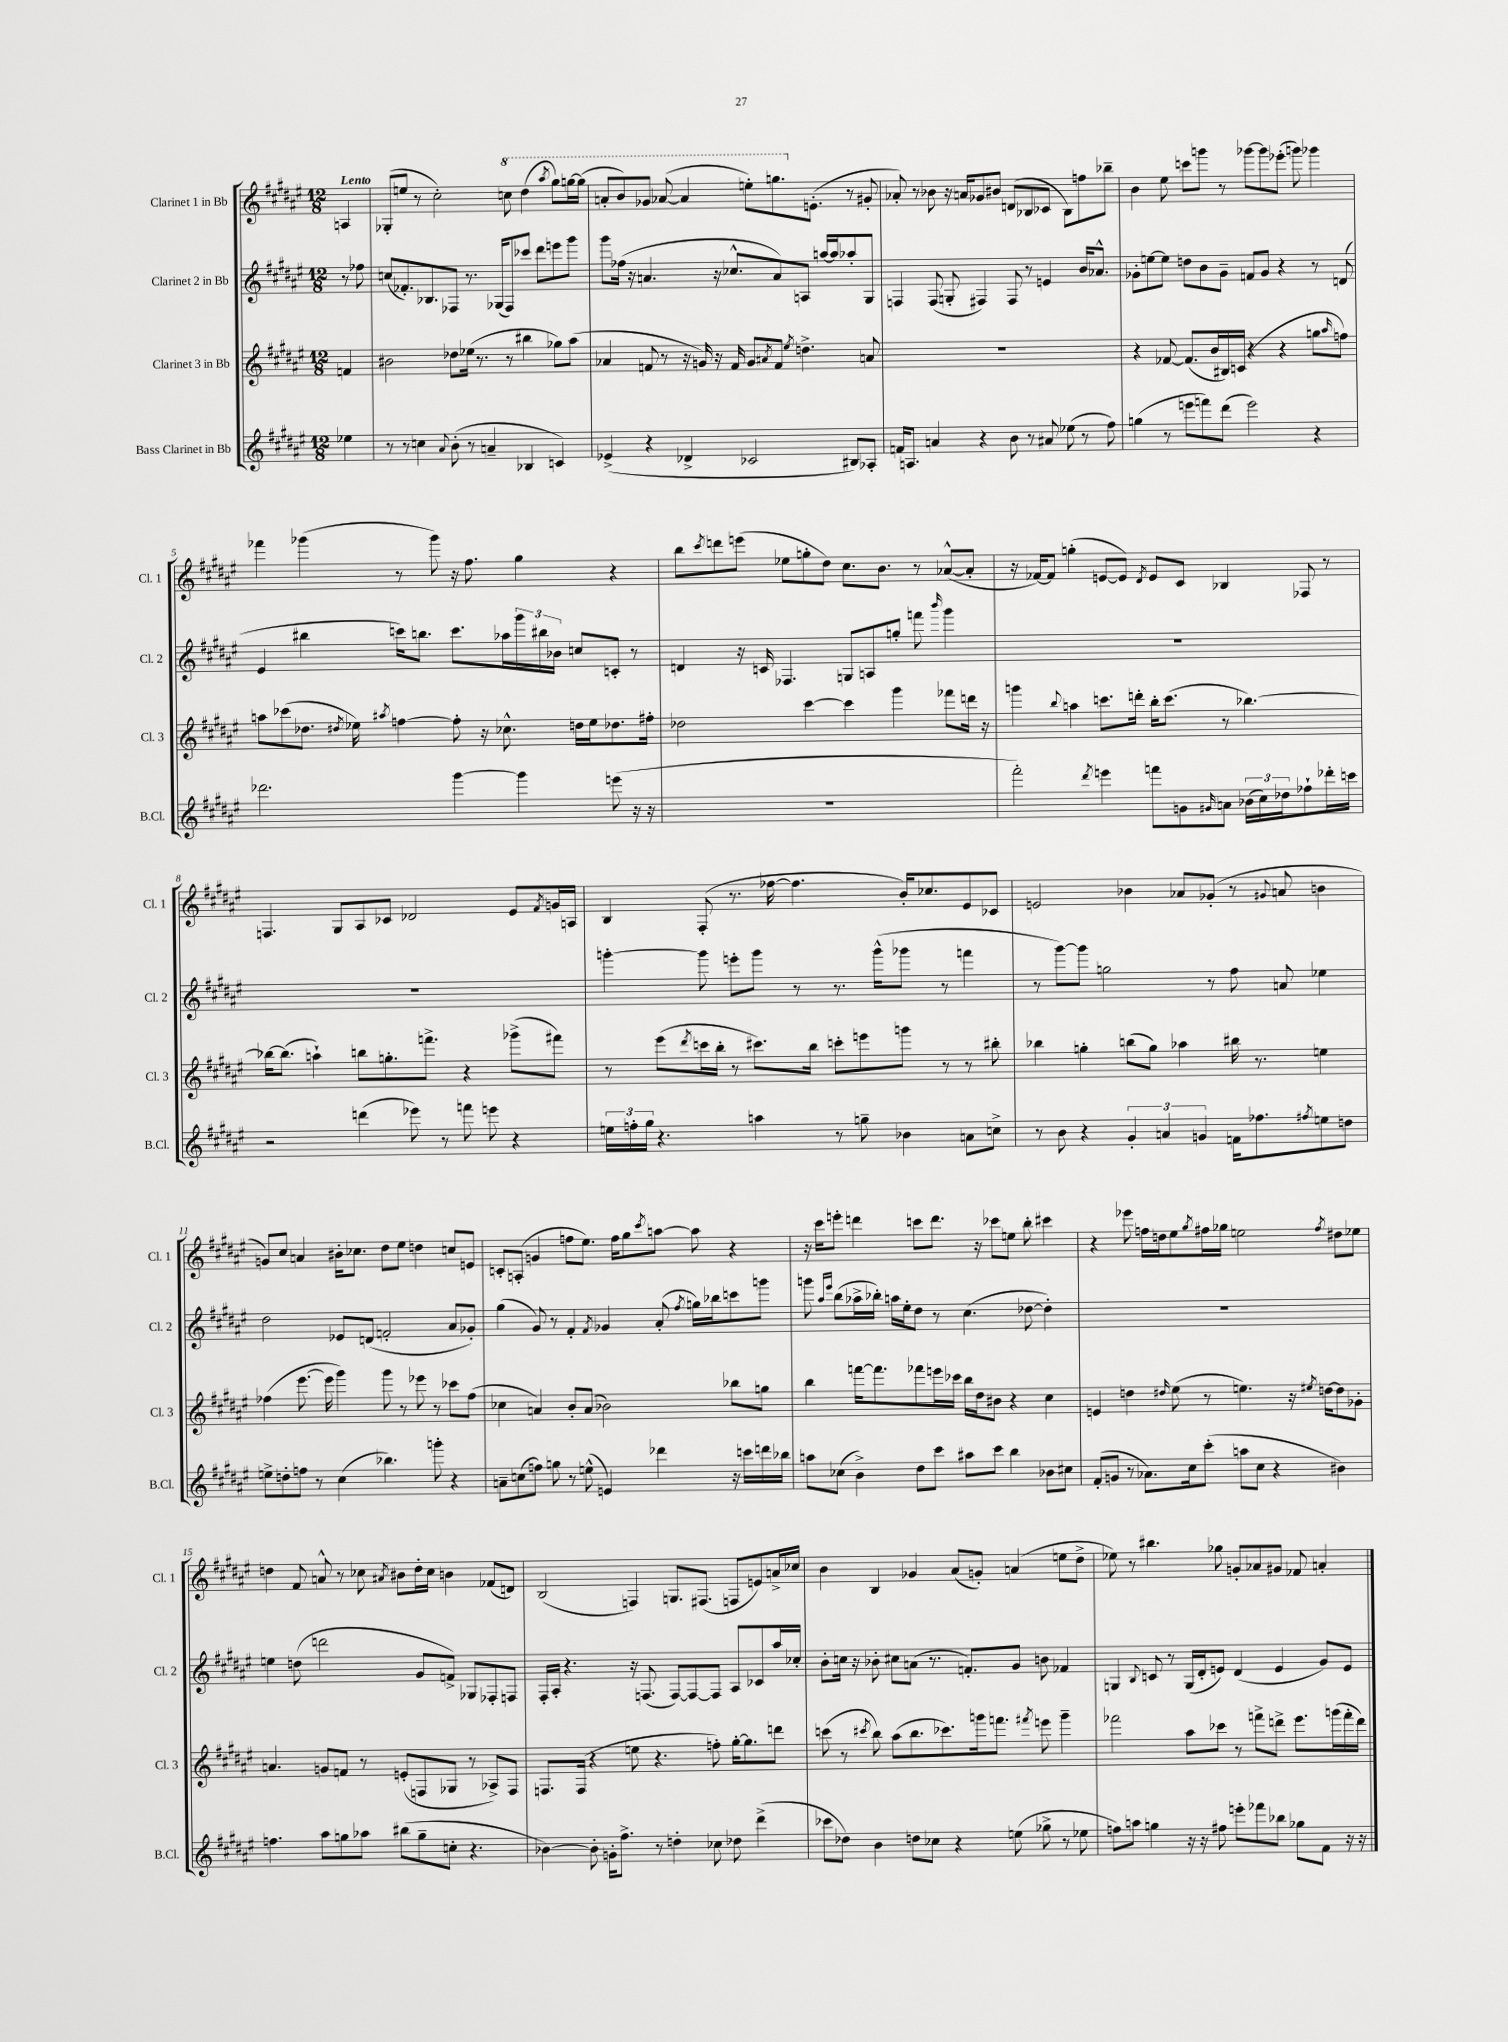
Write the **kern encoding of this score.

**kern	**kern	**kern	**kern
*part4	*part3	*part2	*part1
*staff4	*staff3	*staff2	*staff1
*I"Bass Clarinet in Bb	*I"Clarinet 3 in Bb	*I"Clarinet 2 in Bb	*I"Clarinet 1 in Bb
*I'B.Cl.	*I'Cl. 3	*I'Cl. 2	*I'Cl. 1
*clefG2	*clefG2	*clefG2	*clefG2
*k[f#c#g#d#a#e#]	*k[f#c#g#d#a#e#]	*k[f#c#g#d#a#e#]	*k[f#c#g#d#a#e#]
*M12/8	*M12/8	*M12/8	*M12/8
=	=	=	=
!	!	!	!LO:TX:a:B:t=Lento
4ee-X\	4fn/	8r	4An/
.	.	8ff-X\	.
=1	=1	=1	=1
8r	2b#X\	(8ccn/L	(8G-X'/L
8r	.	8.f-X'/)	8een/J
4ccn\	.	.	8r
.	.	8.B-X/	.
.	.	.	2cc#'\)
8qqa#/	.	.	.
(8b'\	8dd-X\L	8F-X/J	.
8r	(16ee-X\Jk	8.r	.
.	8.r	.	.
4an~/	.	.	.
.	.	(16G-X/KL	.
*	*	*	*8va
.	8r	8F-/)	8cccn\
4B-X/	4bb#X\	8ccc-X/J	(4ddd#\
.	.	8ddd#\L	.
.	.	.	8qaaa#/
4cn/)	8gg-X\L)	8eeen\	8ggg#\L)
.	(8aa#\J	8ggg#\J	[16gggn\L
.	.	.	(16ggg\JJ]
=2	=2	=2	=2
(4e-X^/	4a-X/	8ggg#\L	8aan'/L
.	.	(16ff-X\Jk	8bb/)
.	.	16r	.
4r	8fn/	4.an/	8gg-X/J
.	8r	.	([8aa-X/
4d-X^/	16r	.	4aa-/]
.	16gn/)	.	.
.	16r	16r	.
.	16f/	8.cc-X^^/L	.
2c-X/	8g/L	.	8eeen'\L)
.	8qa#X/	.	.
.	8f/J	8a/)	8.gggn\
.	8qee#/	.	.
.	4.ddn^\	8An/J	.
*	*	*	*X8va
.	.	.	(8.en'\J
.	.	[16aan/LL	.
.	.	16aa/J]	.
8B#X/L)	.	8aa-X'/	8r
8A-X'/J	8an/	8G#/J	8g#X'/
=3	=3	=3	=3
16fn/KL	1.r	4Fn/	8a-X'/)
8.An/J	.	.	.
.	.	.	8r
4an/	.	(8F/	8b-X\
.	.	8Gn'/	16r
.	.	.	16an/KL
4r	.	4F#X/)	8g-X/
.	.	.	8b#X/J
8b\	.	8F#/	(8dn/L
8r	.	8r	8B-X/
8a#X/	.	4en/	8c-X/J
(8ee-X\	.	.	8B-\L)
8r	.	16b/KL	8ffn\
.	.	8.a-X^^/J	.
8ff#\)	.	.	8bb-X~\J
=4	=4	=4	=4
(4ggn\	4r	8g-X'\L	4b\
.	.	[8een\	.
8r	[8f-X/	8ee\J]	8ee#\
8eeen\L	(8.f-/L]	8ddn\L	8cccn\L
8fffn\)	.	8b\	8gggn\J
.	16b/L	.	.
(8ddd#\J	16B#X/)	8g-~\J	8r
.	(16cn/JJ	.	.
2eee\)	4r	8fn/L	[8ggg-X\L
.	.	8g-/J	8ggg-\]
.	4r	4r	(8eee-X'\J
.	.	.	8gggn\)
4r	8ggn\L	8r	4ggg-X\
.	16qqaa#/	.	.
.	8ffn\J)	(8dn/	.
!!LO:LB:g=z
=5	=5	=5	=5
2.ddd-X\	8aan\L	4e#/	4fff-X\
.	(8ccc-X\	.	.
.	8.dd-X\J	4bb#X\	(4ggg-X\
.	8qdd#X/	.	.
.	16ee-X\)	.	.
.	8qaa#X/	.	.
.	[4ffn\	16cccn\KL)	8r
.	.	8.bbn\J	.
.	.	.	8ggg-\)
[4ggg#\	8ff'\]	8.ccc\L	16r
.	.	.	8.ff#\
.	16r	.	.
.	8.cc-X^^\	16aa-X\L	.
4ggg#\]	.	24ggg#\	4gg#\
.	.	24bb#X\	.
.	.	24b-X\JJ	.
.	16ddn\LL	8ccn/L	.
.	16ee-\J	.	.
(8eeen\	8.dd-X\	8cn'/J	4r
16r	.	8r	.
16r	16ff#X'\Jk	.	.
=6	=6	=6	=6
1.r	2dd-X\	4dn/	8bb\L
.	.	.	8qccc#/
.	.	.	8dddn\
.	.	16r	(8eeen\J
.	.	16cn/	.
.	.	4.F-X/	8ee-X\L
.	[4ccc#\	.	8ggn'\
.	.	.	8dd#\J)
.	4ccc#\]	8Gn/L	8.cc#\L
.	.	8An/	.
.	.	.	8.b\J
.	4ggg#\	8ggn'/J	.
.	.	8fffn\	8r
.	.	16qqbbb/	.
.	8fff-X\L	4ggg#\	([8a-X^^/L
.	16dddn\Jk	.	8a-'/J]
.	16r	.	.
=7	=7	=7	=7
2fff#'\)	4gggn\	1.r	16r
.	.	.	[16f-X/KL)
.	.	.	8f-/J]
.	8qqbb/	.	.
.	4aan\	.	(4ggn'\
8qddd#/	.	.	.
4eeen\	8.cccn\L	.	[8en/L
.	.	.	8e/J])
.	16dddn'\Jk	.	.
.	.	.	8qd#/
8fffn\L	16bb'\KL	.	8e/L
.	(8.ccc\J	.	.
8gn\	.	.	8c#/J
16qqg#X/	.	.	.
8an\J	8r	.	4B-X/
(24b-X\LL	[4.bb-X\)	.	.
24cc#\)	.	.	.
24dd-X\J	.	.	.
8ff-X`\	.	.	8F-X/
16ddd-X'\L	.	.	8r
16cccn\JJ	.	.	.
!!LO:LB:g=z
=8	=8	=8	=8
2r	16bb-X\KL_	1.r	4.Fn/
.	(8.bb-\J]	.	.
.	4aan`\)	.	.
.	.	.	8G#/L
(4dddn\	8bbn\L	.	8A#/
.	8.ggn'\	.	8c-X/J
8eee-X\)	.	.	2d-X/
.	8.fffn^\J	.	.
8r	.	.	.
8fffn\	4r	.	.
8eeen\	.	.	.
4r	(8ggg-X^\L	.	8e#/L
.	.	.	8qf#/
.	8fff#X\J)	.	16gn/L
.	.	.	16An/JJ
=9	=9	=9	=9
24een\LL	8r	[4gggn'\	4B/
24ffn'\	.	.	.
24gg#\JJ	.	.	.
4.r	(8eee#\L	.	.
.	8qddd#/	.	.
.	16cccn\L	8ggg\]	(8F#'/
.	16bb'\JJ	.	.
.	8r	8eeen'\L	8.r
4aan\	8.ccc#X\L)	8ggg\J	.
.	.	.	[16ff-X\
.	.	8r	4.ff-\]
.	16bb\Jk	.	.
8r	8cccn'\L	8.r	.
8ggn~\	8eeen\	.	.
.	.	(16ggg^^\KL	.
4b-X\	8gggn\J	8ggg-X\J	16b'/KL)
.	.	.	8.cc-X/
.	8r	8r	.
8an\L	8r	4fffn\	8e#/
8ccn^\J	8bb#X'\	.	8c-X/J
=10	=10	=10	=10
8r	4bb-X\	8r	2en/
8b\	.	[8ggg#\L)	.
4r	4ggn'\	8ggg#\J]	.
.	.	2ggn\	.
6g#'/	(8bbn\L	.	4b-X\
.	8gg\J)	.	.
6an/	.	.	.
.	4aa-X\	.	8a-X/L
6gn/	.	.	.
.	.	8r	(8g-X'/J
16fn\KL	16bb#X\	8ff#\	8r
8.ff-X\	8.r	.	.
.	.	.	8qqg#X/
.	.	8an/	8an/
8qff#X/	.	.	.
8een\	4een\	4ee-X\	4bn\
8ddn\J	.	.	.
!!LO:LB:g=z
=11	=11	=11	=11
8een^\L	(4ff-X\	2dd#\	8gn/L)
8ddn'\	.	.	8cc#/J
8ffn\J	[8.eee#\	.	4an/
8r	.	.	.
.	16eee#\]	.	.
(4cc#\	4ggg#\)	8e-X/L	16b#X'\KL
.	.	.	8.cc-X\J
.	.	(8dn/J	.
4.bb-X\)	8ggg#\	2fn'/	8dd#\L
.	8r	.	8ee#\J
.	8eee-X\	.	4ddn\
8gggn'\	8r	.	.
4r	8ccc-X\L	8a#/L	8ccn/L
.	(8ff-\J	8g-X'/J)	8en/J
=12	=12	=12	=12
8an~\L	4cc-X\	(4gg#\	8cn'/L
(8ccn\	.	.	(8An'/J
8ffn\J)	4an/)	8g#/)	4gn/
8ggn\	.	8r	.
8r	8b'/L	4f#'/	8ffn\L
(8een^^\	(8a/J	.	8.ee#\J)
.	.	8qf#/	.
4en/)	2b-X\)	4g-X/	.
.	.	.	16ff\KL
.	.	.	8gg#\
.	.	.	8qccc#/
4ddd-X\	.	(8a#'/	[8aan\J
.	.	8qff#/	.
.	.	16ggn\LL)	8aa\]
.	.	16bb-X\J	.
16r	8bb-X\L	8cccn\	4r
16cccn\LL	.	.	.
16dddn\	8ggn\J	8gggn\J	.
16bb-X\JJ	.	.	.
=13	=13	=13	=13
8aan\L	4bb\	8gggn\	16r
.	.	.	16ccc#\KL
.	.	16qqaa#/LL	.
.	.	16qqeee#/JJ	.
(8cc-X\J	.	(8bb\L	8eeen'\J
4b^\)	[16fffn\KL	16aa-X^\L	4dddn\
.	8.fff\]	16bb-X'\JJ)	.
.	.	16aan\LL	.
.	.	16ee#'\J	.
8dd#\L	8fff-X\	8dd#\J	8cccn\L
8ccc#\J	16eeen\L	8r	8.ddd\J
.	16ccc-X\JJ	.	.
8aa#X\L	16bb\LL	(4.cc#\	.
.	16dd#\J	.	16r
8ccc#\J	8b#X\J	.	8ccc-X\L
4bb\	4r	.	8een\J
.	.	[8dd-X\	8bb'\
8b-X\L	4cc#\	4dd-'\])	4ccc#X\
8cc#X\J	.	.	.
=14	=14	=14	=14
(8f#'/L	4en/	1.r	4r
8gn/J	.	.	.
8r	4ddn\	.	8eee-X\
8.a-X\L)	.	.	16ffn\LL
.	.	.	16ddn\J
.	16qqdd#X/	.	.
.	(8ee#\	.	8ee#\
16cc#\k	.	.	.
.	.	.	8qgg#/
(8ccc#'\J	8r	.	16ff#X\L
.	.	.	16gg-X\JJ
8aan\L	4.een\)	.	2een\
8cc#\J	.	.	.
4r	.	.	.
.	16r	.	.
.	8qee#X/	.	.
.	[16ddn\KL	.	.
.	.	.	8qff#/
4b#X\)	8dd\]	.	8dd#X\L
.	8g-X'\J	.	8ee-X\J
!!LO:LB:g=z
=15	=15	=15	=15
4.ffn\	4.an/	4een\	4ddn\
.	.	(8ddn\	8f#/
8aa#\L	8gn/L	2dddn\	8an^^/
8ggn\	8fn/J	.	8r
8aa-X\J	8r	.	8cc-X\
.	.	.	8qa#X/
(8bb#X\L	(8en'/L	.	8b#X\L
8gg~\	8Fn/	8g#/L	16dd'\L
.	.	.	16cc-\JJ
8ccn'\J	8G-X/J	8fn^/J)	4bn\
4.r	8r	8G-X/L	.
.	8A-X^/L)	8F-X'/	(8f-X/L
.	8F/J	8Fn/J	8dn/J)
=16	=16	=16	=16
[4b-X\)	8.Fn/L	16F#'/LL	(2B/
.	.	16A#'/JJ	.
.	.	4.r	.
.	(16F/Jk	.	.
8b-'\]	4r	.	.
16gn'\KL	.	.	.
8.ff#^\J	.	.	.
.	8een\	16r	4Fn/)
.	.	(8.Fn/	.
8r	4.r	.	.
4ddn'\	.	[8F/L)	8.Gn/L
.	.	8F/_	.
.	.	.	(8.F#X/J
8cc-X\	8ffn'\)	8F/J]	.
8dd-X\	[16gg#'\KL	8A#/L	8Fn/L
.	8.gg#\]	.	.
(4ddd#^\	.	8c-X/	8en/)
.	8dddn\J	16aa#/L	16an^/L
.	.	16cc-X'/JJ	16cc-X/JJ
=17	=17	=17	=17
8ccc-X\L	(8cccn\	8b'\L	4b\
8dd-X\J)	8r	16ccn\Jk	.
.	.	16r	.
.	8qccc#X/	.	.
4b\	8bb\)	8b-X'\	4B/
.	(8aa#\L	8cc#X\L	.
8ddn\L	8.bb\	(8an\J	4g-X/
8cc-X\J	.	8.r	.
.	8.ccc-X\)	.	.
4r	.	.	(8a#/L
.	.	8.fn'/L)	.
.	16gggn\k	.	8gn'/J)
.	8.fffn\J	.	.
(8een\	.	8g#/J	(4an/
.	8qfff#X/	.	.
8gg-X^\	8eeen\	8bn\	.
8r	4ggg~\	4f-X/	8een\L
8ee-X\	.	.	8dd#^\J
=18	=18	=18	=18
8ffn\L)	2fff-X\	4Gn/	8ee-X\)
8aan\J	.	.	8r
.	.	8qqB/	.
4ggn\	.	8cn/	4.bb#X\
.	.	8r	.
16r	8aa#\L	(16G/LL	.
16r	.	16d#'/J	.
8ff#X\	8ccc-X\J	8en/J)	8gg-X\
8eeen'\L	8r	(4d#/	8gn'/L
8fff-X\	8fffn^\L	.	8a-X/
8bb-X\J	8dddn^\J	4e/	8g#X/J
8gg-X\L	8.eee#\L	.	8f-X/
8f#\J	.	8g#/L)	4an'/
.	(16gggn\L	.	.
16r	16fff'\	8e/J	.
16r	16ddd\JJ)	.	.
==	==	==	==
*-	*-	*-	*-
